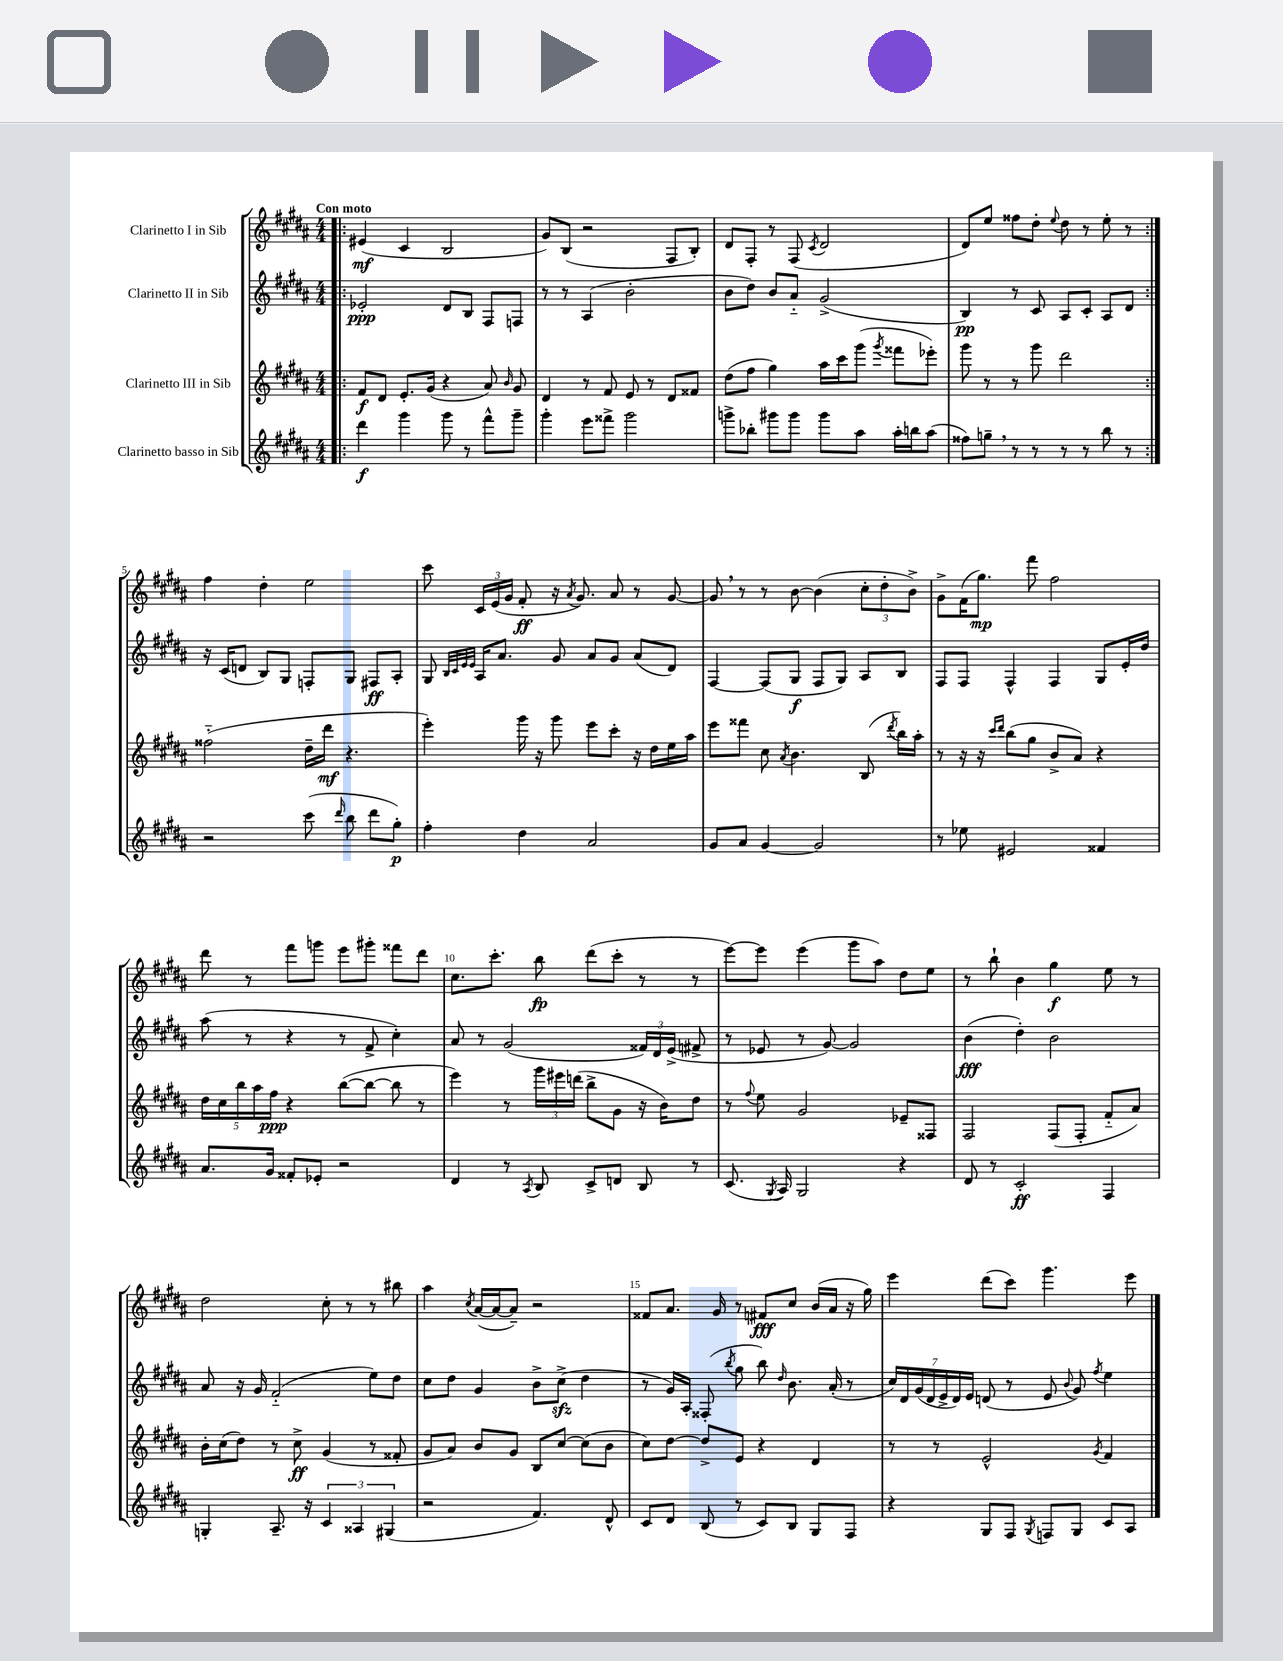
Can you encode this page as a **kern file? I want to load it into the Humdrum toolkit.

**kern	**kern	**kern	**kern
*staff4	*staff3	*staff2	*staff1
*clefG2	*clefG2	*clefG2	*clefG2
*k[f#c#g#d#a#]	*k[f#c#g#d#a#]	*k[f#c#g#d#a#]	*k[f#c#g#d#a#]
*M4/4	*M4/4	*M4/4	*M4/4
=!|:	=!|:	=!|:	=!|:
4ddd#	8f#	2e-'	(4e#
.	8d#	.	.
4ggg#	8.e'	.	4c#
.	(16g#	.	.
8ggg#	4r	8d#	2B
8r	.	8B	.
8fff#^^	8a#)	8F#	.
.	16qqb	.	.
8ggg#~	8g#	8F	.
=	=	=	=
4ggg#'	4d#	8r	8g#)
.	.	8r	(8B
8eee	8r	(4A#	2r
8fff##^	8f#	.	.
2ggg#	8e	2b'	.
.	8r	.	.
.	8d#	.	8F#
.	8f##	.	8B')
=	=	=	=
8ggg^	(8dd#	8b	8d#
8bb-'	8ff#	8dd#)	8F#'
8ggg#	4gg#)	8b	8r
8ggg#	.	8a#'~	(8F#
.	.	.	8qc#
8ggg#	16aa#	(2g#^	2d#
.	16ccc#	.	.
8aa#	(8ggg#	.	.
.	8qggg#	.	.
16aa#'	8fff##	.	.
16bb	.	.	.
(8aa#	8eee-')	.	.
=	=	=	=
8ff##)	8ggg#	4B)	8d#)
8gg~	8r	.	8ee
8r	8r	8r	8ff##
8r	8ggg#	8c#	8dd#'
.	.	.	8qqee
8r	2ddd#	8A#	8dd#
8r	.	8c#'	8r
8bb	.	8A#	8ee'
8r	.	8d#	8r
=:|!	=:|!	=:|!	=:|!
2r	(2ff##'~	16r	4ff#
.	.	(16c#	.
.	.	8d	.
.	.	8B)	4dd#'
.	.	8G#	.
(8ccc#	16dd#~	8F'	2ee
.	16ddd#	.	.
16qqddd#	.	.	.
8bb	4.r	8G#	.
8ddd#	.	8F#	.
8gg#')	.	8A#'	.
=	=	=	=
4ff#'	4eee')	8G#	8ccc#
.	.	32qqB	.
.	.	32qqc#	.
.	.	32qqe	.
.	.	32qqe	.
.	.	16A#	24c#
.	.	.	(24e
.	.	8.a#	.
.	.	.	24g#
4dd#	16ggg#	.	8f#'
.	16r	.	.
.	8ggg#	8g#	16r
.	.	.	8qa#
.	.	.	8.g#)
2a#	8eee	8a#	.
.	8ccc#'	8g#	8a#
.	16r	(8a#	8r
.	16dd#	.	.
.	16ee	8d#)	[8g#
.	16aa#	.	.
=	=	=	=
8g#	8eee	[4F#	8g#]
8a#	8fff##	.	8r
[4g#	8cc#	(8F#]	8r
.	8qa#	.	.
.	4.b	8G#	[8b
2g#]	.	8F#	(4b]
.	.	8G#)	.
.	(8B	8A#	12cc#'
.	.	.	12dd#'
.	8qddd#	.	.
.	16bb)	8B	.
.	.	.	12b^)
.	16aa#'	.	.
=	=	=	=
8r	8r	8F#	8g#^
8ee-	16r	8F#	(16f#
.	16r	.	8.gg#)
.	16qqccc#	.	.
.	16qqddd#	.	.
2e#	(8bb	4F#^^	.
.	8gg#	.	8fff#
.	8b^	4F#	2ff#
.	8a#)	.	.
4f##	4r	8G#	.
.	.	16e'	.
.	.	16dd#	.
=	=	=	=
8.a#	20dd#	(8aa#	8ddd#
.	20cc#	.	.
.	20bb	.	.
.	.	8r	8r
.	20aa#	.	.
16g#	.	.	.
.	20ff#	.	.
8f##'	4r	4r	8fff#
8e-'	.	.	8ggg
2r	([8bb	8r	8eee
.	8bb_	8f#^	8ggg#'
.	8bb]	4cc#')	8fff##
.	8r	.	8ddd#
=	=	=	=
4d#	4eee)	8a#	8.cc#
.	.	8r	.
.	.	.	8.ccc#'
8r	8r	(2g#	.
8qA#	.	.	.
8B	24ggg#	.	8bb
.	24eee#	.	.
.	(24ddd	.	.
8c#^	8bb^	.	(8ddd#
8d	8g#	.	8ccc#'
8B	16r	24f##)	8r
.	.	24d#	.
.	16b)	.	.
.	.	(24e^	.
8r	8dd#	8f#^	8r
=	=	=	=
(8.c#	8r	8r	[8eee)
.	8qqff#	.	.
.	8ee	8e-	8eee]
8qG#	.	.	.
16A#)	.	.	.
2G#	2g#	8r	(4eee
.	.	[8g#)	.
.	.	2g#]	8ggg#
.	.	.	8aa#)
4r	8e-~	.	8dd#
.	8F##	.	8ee
=	=	=	=
8d#	2F#	(4b	8r
8r	.	.	8bb`
2c#'	.	4dd#')	4b
.	(8F#	2b	4gg#
.	8F#'	.	.
4F#	8f#'~	.	8ee
.	8a#)	.	8r
=	=	=	=
4G'	16b'	8a#	2dd#
.	(16cc#	.	.
.	8dd#)	16r	.
.	.	16g#	.
8.A#~	8r	(2f#'~	.
.	8cc#^	.	.
16r	.	.	.
6c#	(4g#	.	8cc#'
.	.	.	8r
6A##	.	.	.
.	8r	8ee)	8r
(6G#	.	.	.
.	8f##'	8dd#	8bb#
=	=	=	=
2r	8g#	8cc#	4aa#
.	8a#)	8dd#	.
.	.	.	8qcc#
.	8b	4g#	([16a#
.	.	.	16a#_
.	8g#	.	8a#~])
4.f#)	8B	8b^	2r
.	[8cc#	(8cc#^	.
.	(8cc#]	4dd#	.
8d#^^	8b	.	.
=	=	=	=
8c#	8cc#)	8r	8f##
8d#	[8dd#	16g#)	8.a#
.	.	16A#'	.
(8B	8dd#^]	(8F##'	.
.	.	.	16g#
.	.	8qbb	.
8r	8e	8gg#	8r
8c#)	4r	8bb)	8f#
.	.	16qqdd#	.
8B	.	8.b	8cc#
8G#	4d#	.	(16b
.	.	(16a#'	16a#
8F#	.	8r	16r
.	.	.	16gg#)
=	=	=	=
4r	8r	28cc#)	4eee
.	.	28d#	.
.	.	(28g#	.
.	.	28d#	.
.	8r	.	.
.	.	28e^	.
.	.	28d#)	.
.	.	28e	.
8G#	2e^^	(8d	(8ddd#
8F#	.	8r	8ccc#)
8qG#	.	.	.
8F	.	8e	4.ggg#
.	.	8qqb	.
8G#	.	8g#)	.
.	8qg#	8qff#	.
8c#	4f#	4ee	.
8A#	.	.	8eee
==	==	==	==
*-	*-	*-	*-
